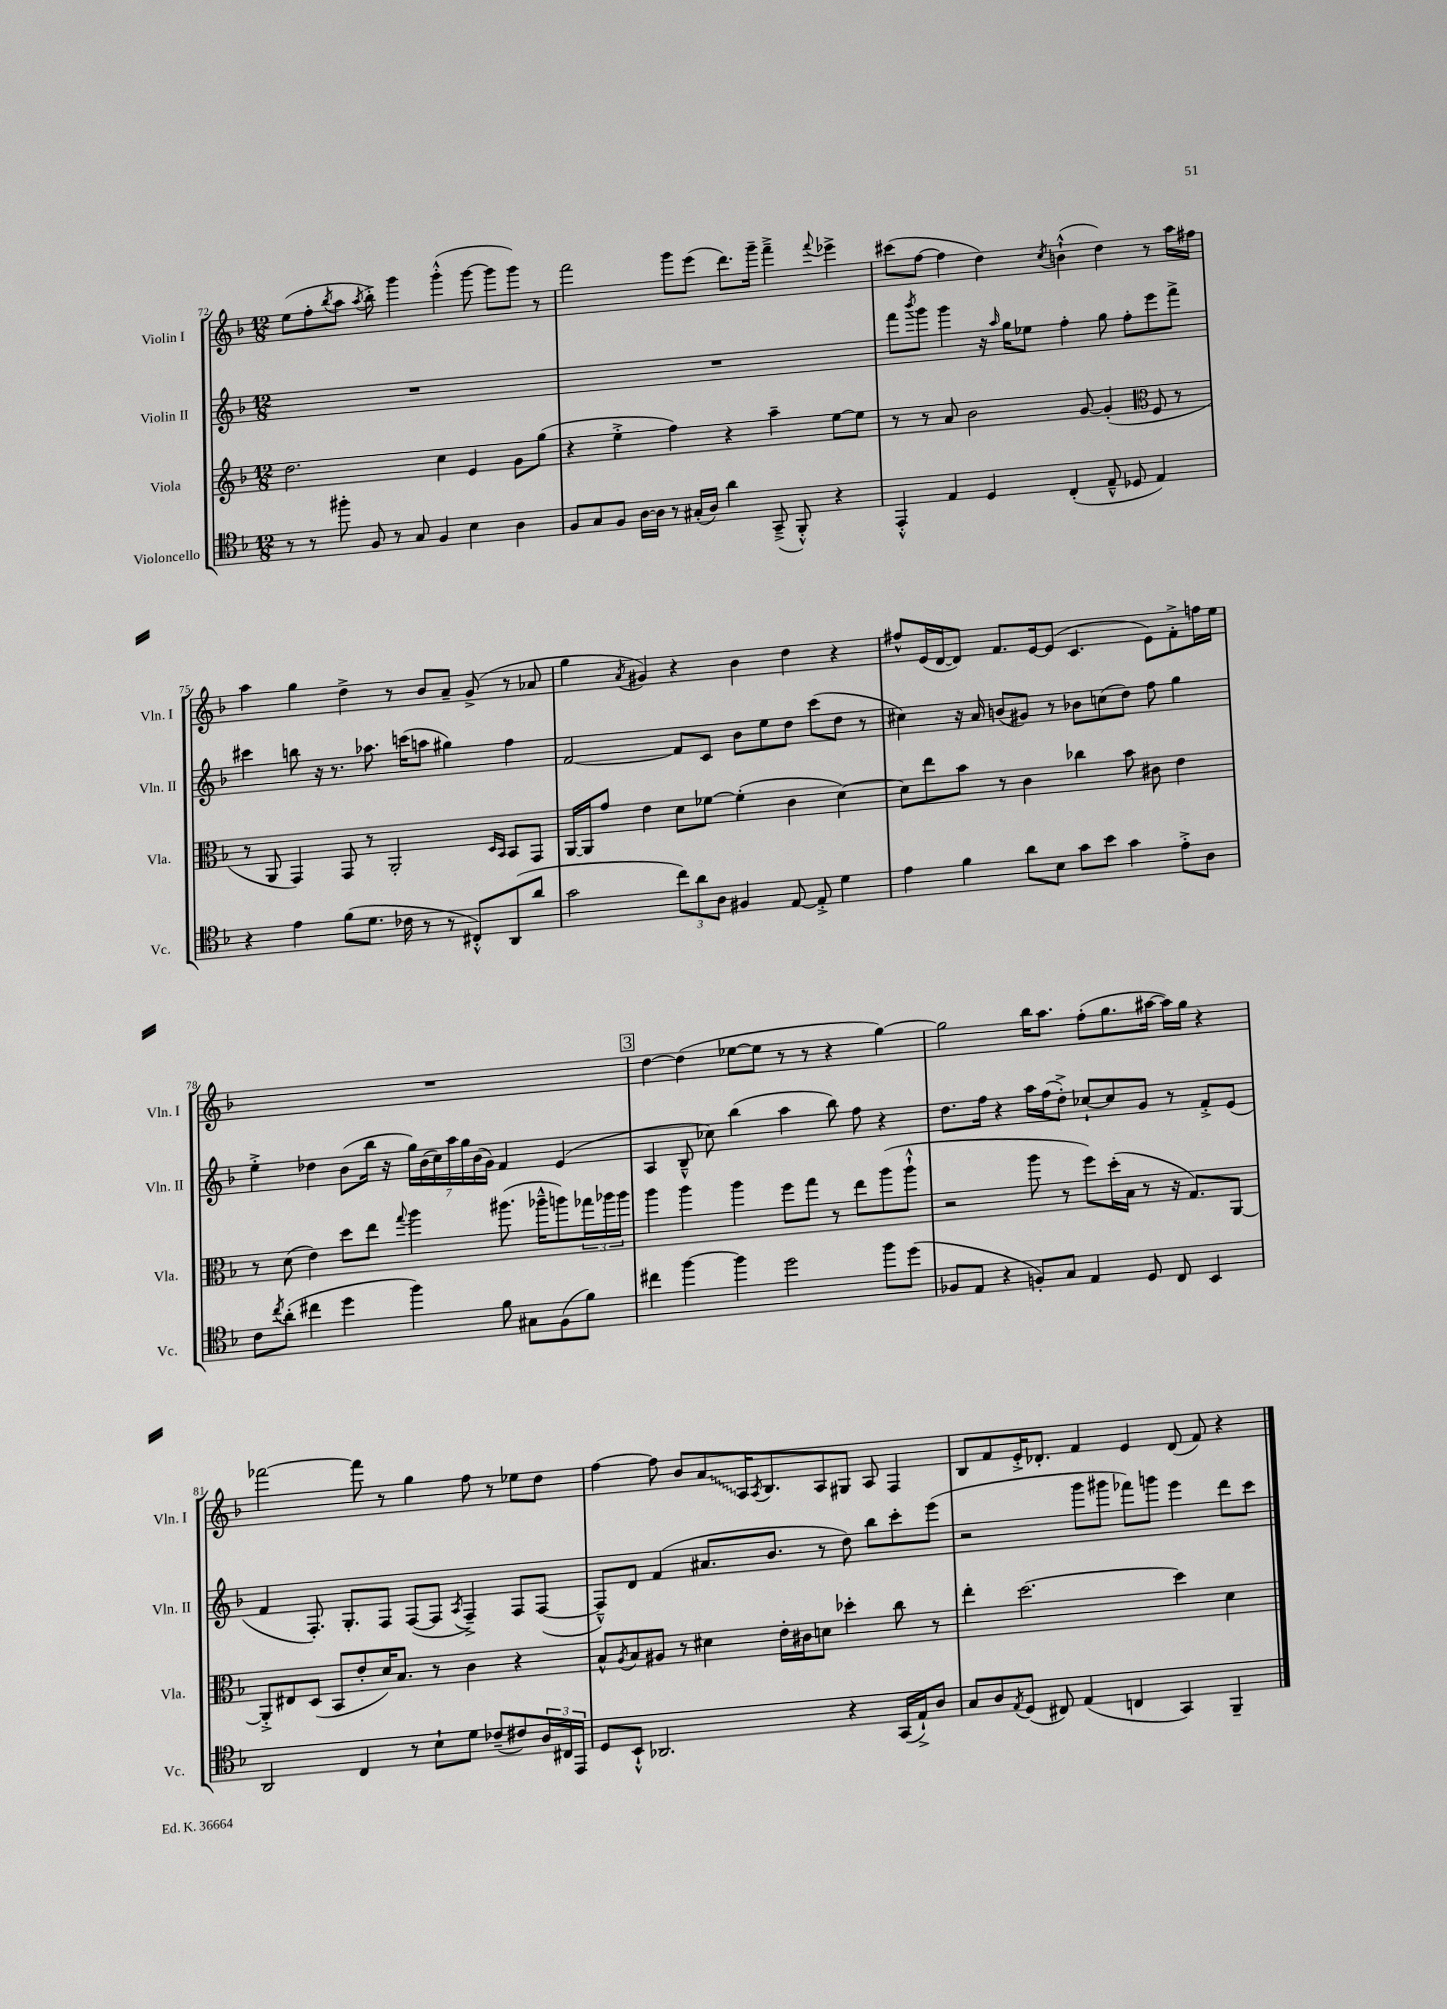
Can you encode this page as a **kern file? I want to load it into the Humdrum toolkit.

**kern	**kern	**kern	**kern
*staff4	*staff3	*staff2	*staff1
*clefC4	*clefG2	*clefG2	*clefG2
*k[b-]	*k[b-]	*k[b-]	*k[b-]
*M12/8	*M12/8	*M12/8	*M12/8
8r	2.dd	1.r	(8ee
8r	.	.	8ff'
.	.	.	8qbb-
8ff#'	.	.	8aa
.	.	.	8qaa
8F	.	.	8bb-'^)
8r	.	.	4ggg
8G	.	.	.
4F	4cc	.	(4ggg'^^
4B-	4e	.	[8ggg
.	.	.	8ggg]
4A	8g	.	8ggg)
.	(8gg	.	8r
=	=	=	=
8F	4r	1.r	2fff
8G	.	.	.
8F	4ee'^	.	.
[16A	.	.	.
16A]	.	.	.
8r	4ff)	.	8ggg
(16G#'	.	.	(8eee
16A)	.	.	.
4a	4r	.	8.ddd)
.	.	.	16ggg~
(8GG~^	4aa~	.	4fff~^
8FF'^^)	.	.	.
.	.	.	8qqfff
4r	[8ee	.	4eee-^
.	8ee]	.	.
=	=	=	=
4EE'^^	8r	8fff	(8ccc#
.	.	8qbbb-	.
.	8r	8ggg	[8ff
4E	8a	4ggg	4ff]
.	2b-	.	.
4D	.	16r	4dd)
.	.	16qqaa	.
.	.	16gg	.
.	.	8ee-	.
.	.	.	8qcc
(4C'	.	4ff'	(4b`^^
.	[8g	.	.
8E~^^	(4g']	8gg	4dd)
8D-	.	8ff'	.
*	*clefC3	*	*
4E)	8F	8eee	8r
.	8r	8fff^	16aa
.	.	.	16ff#
=	=	=	=
4r	8r	4ccc#	4aa
.	8AA	.	.
4e	4GG)	8bb	4gg
.	.	16r	.
.	.	8.r	.
(8f	8GG	.	4dd^
8.d	8r	8.aa-	.
.	2AA'	.	8r
16c-	.	(16ccc	.
8r	.	8aa	8b-
8r	.	4gg#)	8a~
8C#'^^)	.	.	(8g^
.	16qqD	.	.
.	16qqBB-	.	.
(8AA	8BB-	4ff	8r
8a	8GG	.	8a-
=	=	=	=
2g	[16AA	[2f	4gg
.	16AA]	.	.
.	8g	.	.
.	.	.	8qa
.	4e	.	4g#)
12cc)	8d	8f]	4r
12a	.	.	.
.	[8f-	8c	.
12A	.	.	.
4F#	(4f-']	8b-	4b-
.	.	8ee	.
[8E	4c	8dd	4dd
8E'^]	.	(8ccc	.
4d	[4d)	8dd	4r
.	.	8r	.
=	=	=	=
4e	8d]	4cc#)	8ff#^^
.	8ee	.	(16e
.	.	.	[16d
4f	8b-	16r	8d])
.	.	16a	.
.	8r	(8b	8.f
8a	4c	8g#)	.
.	.	.	[16e
8B-	.	8r	(8e]
8g	4cc-	8b-	4.c
8b-	.	(8cc	.
4g	8b-	8dd)	.
.	8c#	8ff	8e)
8e'^	4e	4gg	8f'^
8A	.	.	16ff
.	.	.	16ee
=	=	=	=
8c	8r	4ee'^	1.r
8qcc	.	.	.
(8a'	(8d	.	.
4cc#	4e)	4dd-	.
4dd	8dd	(8b-	.
.	8ee	16bb-	.
.	.	16r	.
.	8qqgg	.	.
4ff)	4aa	28gg)	.
.	.	(28b-	.
.	.	28cc)	.
.	.	28aa	.
.	.	28gg	.
.	.	(28b-	.
.	.	28g)	.
8f	(8.aa#	4f	.
8G#	.	.	.
.	16aa-~^^	.	.
(8F	8aa)	(4e	.
8f)	24gg-	.	.
.	24aa-	.	.
.	24aa-	.	.
=	=	=	=
4cc#	4aa	4A	[4dd
[4ff	4aa	8B-~^^	(4dd]
.	.	8cc-)	.
4ff]	4aa	(4bb-	[8ee-
.	.	.	8ee-]
2dd	8ff	4aa	8r
.	8gg	.	8r
.	8r	8bb-)	4r
.	8ee	8ff	.
8ff	(8aa	4r	[4gg)
(8dd	8aa`^^	.	.
=	=	=	=
8F-	2r	8.dd	2gg]
8E	.	.	.
.	.	16ff	.
4r	.	4r	.
8F')	8aa	16aa	16bb-
.	.	(16ff	8.aa
8G	8r	8dd'^)	.
4E	8ff)	[8cc-`	(8ff'
.	(16dd'	8cc-]	8.gg
.	16B-	.	.
8D	8r	8g	.
.	.	.	[16aa#
8C	16r	8r	16aa#])
.	8.G)	.	16gg
4BB-	.	8f'^	4r
.	[8AA	(8e	.
=	=	=	=
2AA	8AA'^]	4f	[2fff-
.	8E#	.	.
.	(8D	8.F')	.
.	8BB-	.	.
.	.	8.G'	.
4C	8e'	.	8fff-]
.	16d)	8F	8r
.	8.B-	.	.
8r	.	([8F	4gg
8B-`	8r	8F]	.
.	.	8qA	.
8d	4c	4F~^)	8ff
(8c-~	.	.	8r
8c#)	4r	8F	8ee-
24A	.	([8F	8dd
24C#	.	.	.
24EE	.	.	.
=	=	=	=
8D	8B-^^	8F~^^])	[4ff
.	8qA	.	.
8BB-`^^	8B-	8d	.
2.AA-	8A#	(4f	8ff]
.	8r	.	8b-
.	4d#	8.a#	8a
.	.	.	16A
.	.	.	8qA
.	.	8.b-	8.B-
.	16e'	.	.
.	16c#	.	.
.	8d	8r	8A
4r	4dd-'	8dd)	8G#
.	.	8bb-	8A
(16GG	8cc	8ccc'	4F
16E`^)	.	.	.
8A	8r	(8eee	.
=	=	=	=
8G	4ee'	2r	8B-
8A	.	.	8f
8qE	.	.	.
(8D	[2.dd	.	16e'^
.	.	.	8.d-'
8C#)	.	.	.
(4E	.	8ggg	4f
.	.	8ggg#	.
4C	.	8fff-)	4e
.	.	8ggg	.
4GG)	4dd]	4eee	(8d-
.	.	.	8f)
4FF~	4d	8ddd	4r
.	.	8ccc	.
==	==	==	==
*-	*-	*-	*-
